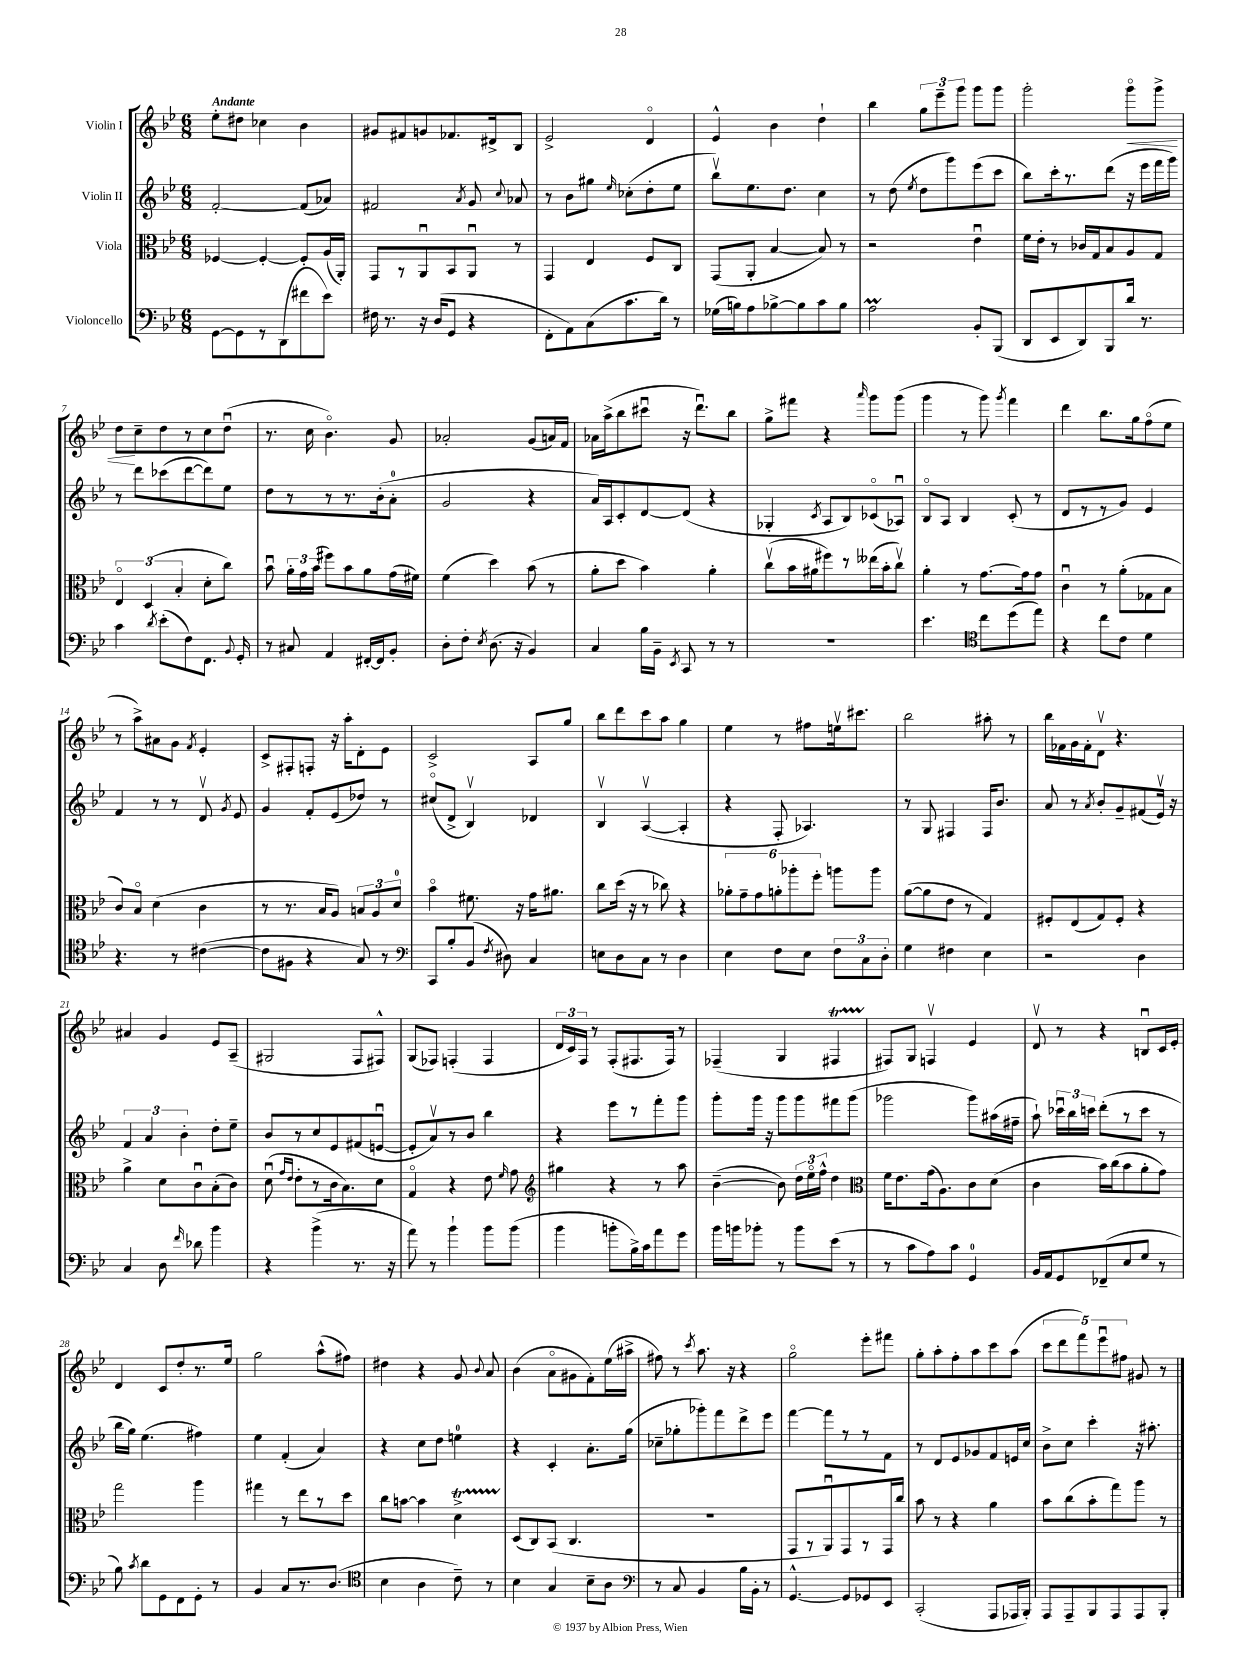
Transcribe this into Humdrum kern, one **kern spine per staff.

**kern	**kern	**kern	**kern
*staff4	*staff3	*staff2	*staff1
*clefF4	*clefC3	*clefG2	*clefG2
*k[b-e-]	*k[b-e-]	*k[b-e-]	*k[b-e-]
*M6/8	*M6/8	*M6/8	*M6/8
[8GG	[4F-	[2f'	8ee-'
8GG]	.	.	8dd#
8r	4F-'_	.	4cc-
(8DD	.	.	.
8f#	8F-']	(8f]	4b-
8e-)	(16A	8a-)	.
.	16AA')	.	.
=	=	=	=
16F#	8GG	2f#	8g#
8.r	.	.	.
.	8r	.	8f#
16r	8AAu	.	8g
(16D	.	.	.
8GG	8BB-	.	8.f-
.	.	8qa	.
4r	8AAu	8g	.
.	.	.	16d#^
.	.	8qqcc	.
.	8r	8a-	8B-
=	=	=	=
8FF'	4GG	8r	2e-^
8AA)	.	8b-	.
(8C	4E-	8gg#	.
.	.	16qqee-	.
8.c	.	(8cc-'	.
.	8F	8dd'	4do
16d)	.	.	.
8r	8C	8ee-	.
=	=	=	=
(16G-	(8GG	8bb-v)	4e-^^
16B)	.	.	.
8A	8AA'	8.ee-	.
[8B-^	[4B-	.	4b-
.	.	8.dd	.
8B-]	.	.	.
8c	8B-])	4cc	4dd`
8B-	8r	.	.
=	=	=	=
2A	2r	8r	4bb-
.	.	(8dd	.
.	.	8qee-	.
.	.	8dd	12gg
.	.	.	12eee-~
.	.	8ggg)	.
.	.	.	12ggg
8BB-'	4e-u	(8eee-	8ggg
(8BBB-	.	8ccc	8ggg
=	=	=	=
8DD	16f	8bb-)	2ggg'
.	16e-'	.	.
8EE-	8r	16ccc'	.
.	.	8.r	.
8DD)	16c-	.	.
.	16G	.	.
8BBB-	8B-	(8ddd	.
16d	8A	16r	8gggo
8.r	.	16eee-	.
.	8G	16fff	8ggg^
.	.	16ggg)	.
=	=	=	=
4c	6E-o	8r	8dd
.	.	8ddd	8cc~
.	(6D	.	.
8qd	.	.	.
(8e-'	.	(8ccc-	8dd
.	6B-'	.	.
8F)	.	[8ddd	8r
8.FF	8d'	8ddd])	8cc
.	8cc)	8ee-	(8ddu
8qqBB-	.	.	.
16GG'	.	.	.
=	=	=	=
8r	8b-u	8dd	8.r
8C#	24a'	8r	.
.	24g	.	.
.	.	.	16cc
.	(24b-	.	.
4AA	8ff#)	8r	4.b-o)
.	8b-	8.r	.
[16FF#'	8a	.	.
16FF#]	.	(16b-'	.
8BB-'	(16g	8a'	8g
.	16f#)	.	.
=	=	=	=
8D'	(4f	2g	2a-'
8F'	.	.	.
8qE-	.	.	.
(8.D	4dd)	.	.
16r	.	.	.
4BB-)	(8b-	4r	(8g
.	8r	.	16a)
.	.	.	16f
=	=	=	=
4C	8a'	16a)	16a-
.	.	16A	(16aa^
.	8dd	8c'	8bb-
16B-	4b-)	[8d	8ccc#u
16BB-~	.	.	.
8qEE-	.	.	.
8CC	.	(8d]	16r
.	.	.	8.dddu)
8r	4a'	4r	.
8r	.	.	8bb-
=	=	=	=
2.r	(8ccv	4G-'	8gg^
.	16b-	.	8fff#
.	16a#	.	.
.	.	8qc	.
.	8ff#)	8A	4r
.	8r	8B-)	.
.	.	.	16qqaaa
.	(16ee--	(8c-o	8ggg
.	16b-'	.	.
.	8ccv)	8A-u)	(8ggg
=	=	=	=
4.e-	4a'	8B-o	4ggg
.	.	8A	.
.	8r	4B-	8r
*clefC4	*	*	*
8cc	[8.g	.	8ggg)
.	.	.	8qggg
(8dd	.	(8c'	4fff
.	16g]	.	.
8ee-)	8g	8r	.
=	=	=	=
4r	4cu	8d	4ddd
.	.	8r	.
8cc	8r	8r	8.bb-
8c	(8a'	8g)	.
.	.	.	16gg
4d	8G-	4e-	(8ffo
.	8B-	.	8ee-
=	=	=	=
4.r	8c)	4f	8r
.	8B-o	.	8aa^)
.	(4d	8r	8a#
8r	.	8r	8g
.	.	.	8qf
([4c#	4c	8dv	4e-'
.	.	8qg	.
.	.	8e-	.
=	=	=	=
8c#]	8r	4g	8c^
8F#	8.r	.	8F#'
4r	.	8f'	8F'
.	16B-	.	.
.	8A)	(8e-	16r
.	.	.	16aa'
8G)	12B	8dd-)	8d'
.	12A	.	.
8r	.	8r	8e-
.	12d	.	.
=	=	=	=
*clefF4	*	*	*
8CC	4b-o	(8cc#o	2c^
8B-'	.	8d^	.
(8BB-	8.f#	4B-v)	.
8qF	.	.	.
8D#)	.	.	.
.	16r	.	.
4C	16g	4d-	8A
.	8.a#	.	.
.	.	.	8gg
=	=	=	=
8E	8cc	4B-v	8bb-
8D	(16dd	.	8ddd
.	16r	.	.
8C	8r	([4Av	8ccc
8r	8cc-)	.	8aa
4D	4r	4A']	4gg
=	=	=	=
4E-	12a-'	4r	4ee-
.	12g~	.	.
.	12g	.	.
8F	12a'	8F'	8r
.	12aa-'	.	.
8E-	.	4.A-)	8ff#
.	12ff'	.	.
12F	8aa	.	16eev
.	.	.	8.ccc#
12C	.	.	.
.	8aa	.	.
12D'	.	.	.
=	=	=	=
4G	([8a	8r	2bb-
.	8a]	8G	.
4F#	8e-	4F#	.
.	8r	.	.
4E-	4G)	16F#	8aa#'
.	.	8.b-	.
.	.	.	8r
=	=	=	=
2r	8F#'	8a	16bb-
.	.	.	16f-
.	(8E-	8r	16g
.	.	.	16f-'
.	.	8qa	.
.	8G)	8b-'	8dv
.	8F#'	8g~	4.r
4D	4r	(8f#	.
.	.	16e-v)	.
.	.	16r	.
=	=	=	=
4C	4a^	6f	4a#
.	.	6a	.
8D	8d	.	4g
.	.	6b-'	.
16qqf	.	.	.
8d-	8cu	.	.
4b-	(8B-'	8dd'	8e-
.	8c)	8ee-~	(8A~
=	=	=	=
4r	(8du	8b-	2G#
.	16qqg	.	.
.	16qqe-	.	.
.	8e-'	8r	.
(4b-^	8r	8cc	.
.	16c	8e-	.
.	8.B-)	.	.
8.r	.	(8f#	8F
.	8d	[8eu	8F#^^)
16r	.	.	.
=	=	=	=
8a)	4Go	8e']	(8G
8r	.	8av)	8F-)
4b-`	4r	8r	(4F'
.	.	8b-	.
8b-	8e-	4bb-	4F
.	16qqf	.	.
(8b-	8g	.	.
=	=	=	=
*	*clefG2	*	*
4b-	4gg#	4r	24d
.	.	.	24c)
.	.	.	24F
.	.	.	8r
8b'	4r	8eee-	(8F'
16B-^)	.	8r	8.F#
16c	.	.	.
8a	8r	8fff'	.
.	.	.	16F#)
8g	8aa	8ggg	8r
=	=	=	=
16b-	([4b-~	8ggg'	(4F-~
16b	.	.	.
8b-'	.	16ggg	.
.	.	16r	.
8r	8b-])	8ggg	4G
8b-	24dd	8ggg	.
.	24ee-o	.	.
.	24ff^^	.	.
(8e-	4dd	8fff#	4F#
8r	.	(8ggg	.
=	=	=	=
*	*clefC3	*	*
8r	16f	2ggg-	8F#)
.	8.e-	.	.
8c	.	.	8G
8A)	(16g	.	4Fv
.	8.A)	.	.
8c	.	.	.
4GG	8c	8ggg-)	4e-
.	(8d	(16aa#	.
.	.	16ff#~	.
=	=	=	=
16BB-	4c	8aa`)	8dv
16AA	.	.	.
8GG	.	24ccc-u	8r
.	.	24bb-	.
.	.	24ccc	.
(8FF-~	16b-)	(8ddd'	4r
.	(16cc	.	.
8E-	8b-	8r	.
8G	8a'	8ccc	8Bu
8r	8g)	8r	16c
.	.	.	16e-'
=	=	=	=
8B-)	2gg	16bb-	4d
.	.	16gg)	.
8qc	.	.	.
8d	.	(4.ee-	.
8GG	.	.	8c
8FF	.	.	8dd'
8GG'	4aa	4ff#)	8.r
8r	.	.	.
.	.	.	16ee-
=	=	=	=
4BB-	4gg#	4ee-	2gg
8C	8r	(4f'	.
8.r	8ee-	.	.
.	8r	4a)	(8aa^^
(8.D	.	.	.
.	8dd	.	8ff#)
=	=	=	=
*clefC4	*	*	*
4B-	8cc	4r	4dd#
.	[8b	.	.
4A	4b]	8cc	4r
.	.	8dd	.
8c~)	4d^	4ee	8g
.	.	.	8qqb-
8r	.	.	8a
=	=	=	=
4B-	(8D	4r	(4b-
.	8C)	.	.
4G	(8BB-	4c'	8ao
.	4.C	.	8g#
8B-~	.	8.a'	8f')
8A	.	.	(16ee-
.	.	(16gg	16aa#^
=	=	=	=
*clefF4	*	*	*
8r	2.r	8cc-~	8ff#)
8C	.	8gg-'	8r
.	.	.	8qccc
4BB-	.	8ggg-')	8.aa
.	.	8fff	.
.	.	.	16r
16B-	.	8ddd^	4r
16BB-'	.	.	.
8r	.	8eee-	.
=	=	=	=
[4.GG^^	8GG	[4fff	2ggo
.	8r	.	.
.	8AAu)	8fff]	.
8GG]	8GG	8r	.
8GG-	8r	8r	8eee-'
8EE-	16GG	8f	8fff#
.	16cc	.	.
=	=	=	=
(2CC'	8b-	8r	8gg'
.	8r	8d	8aa'
.	4r	8e-	8ff'
.	.	8g-	8aa
8AAA	4a	8f	8ccc
16AAA-	.	16e	(8aa
16BBB-')	.	16cc	.
=	=	=	=
8AAA	8b-	8b-^	10ccc
.	.	.	10ddd
8AAA~	(8cc	8cc	.
.	.	.	10fff)
8BBB-	8b-'	4ccc'	.
.	.	.	10eee-u
8AAA	8gg)	.	.
.	.	.	10ff#
8AAA	8aa	16r	8g#
.	.	8.aa#'	.
8BBB-'	8r	.	8r
==	==	==	==
*-	*-	*-	*-
